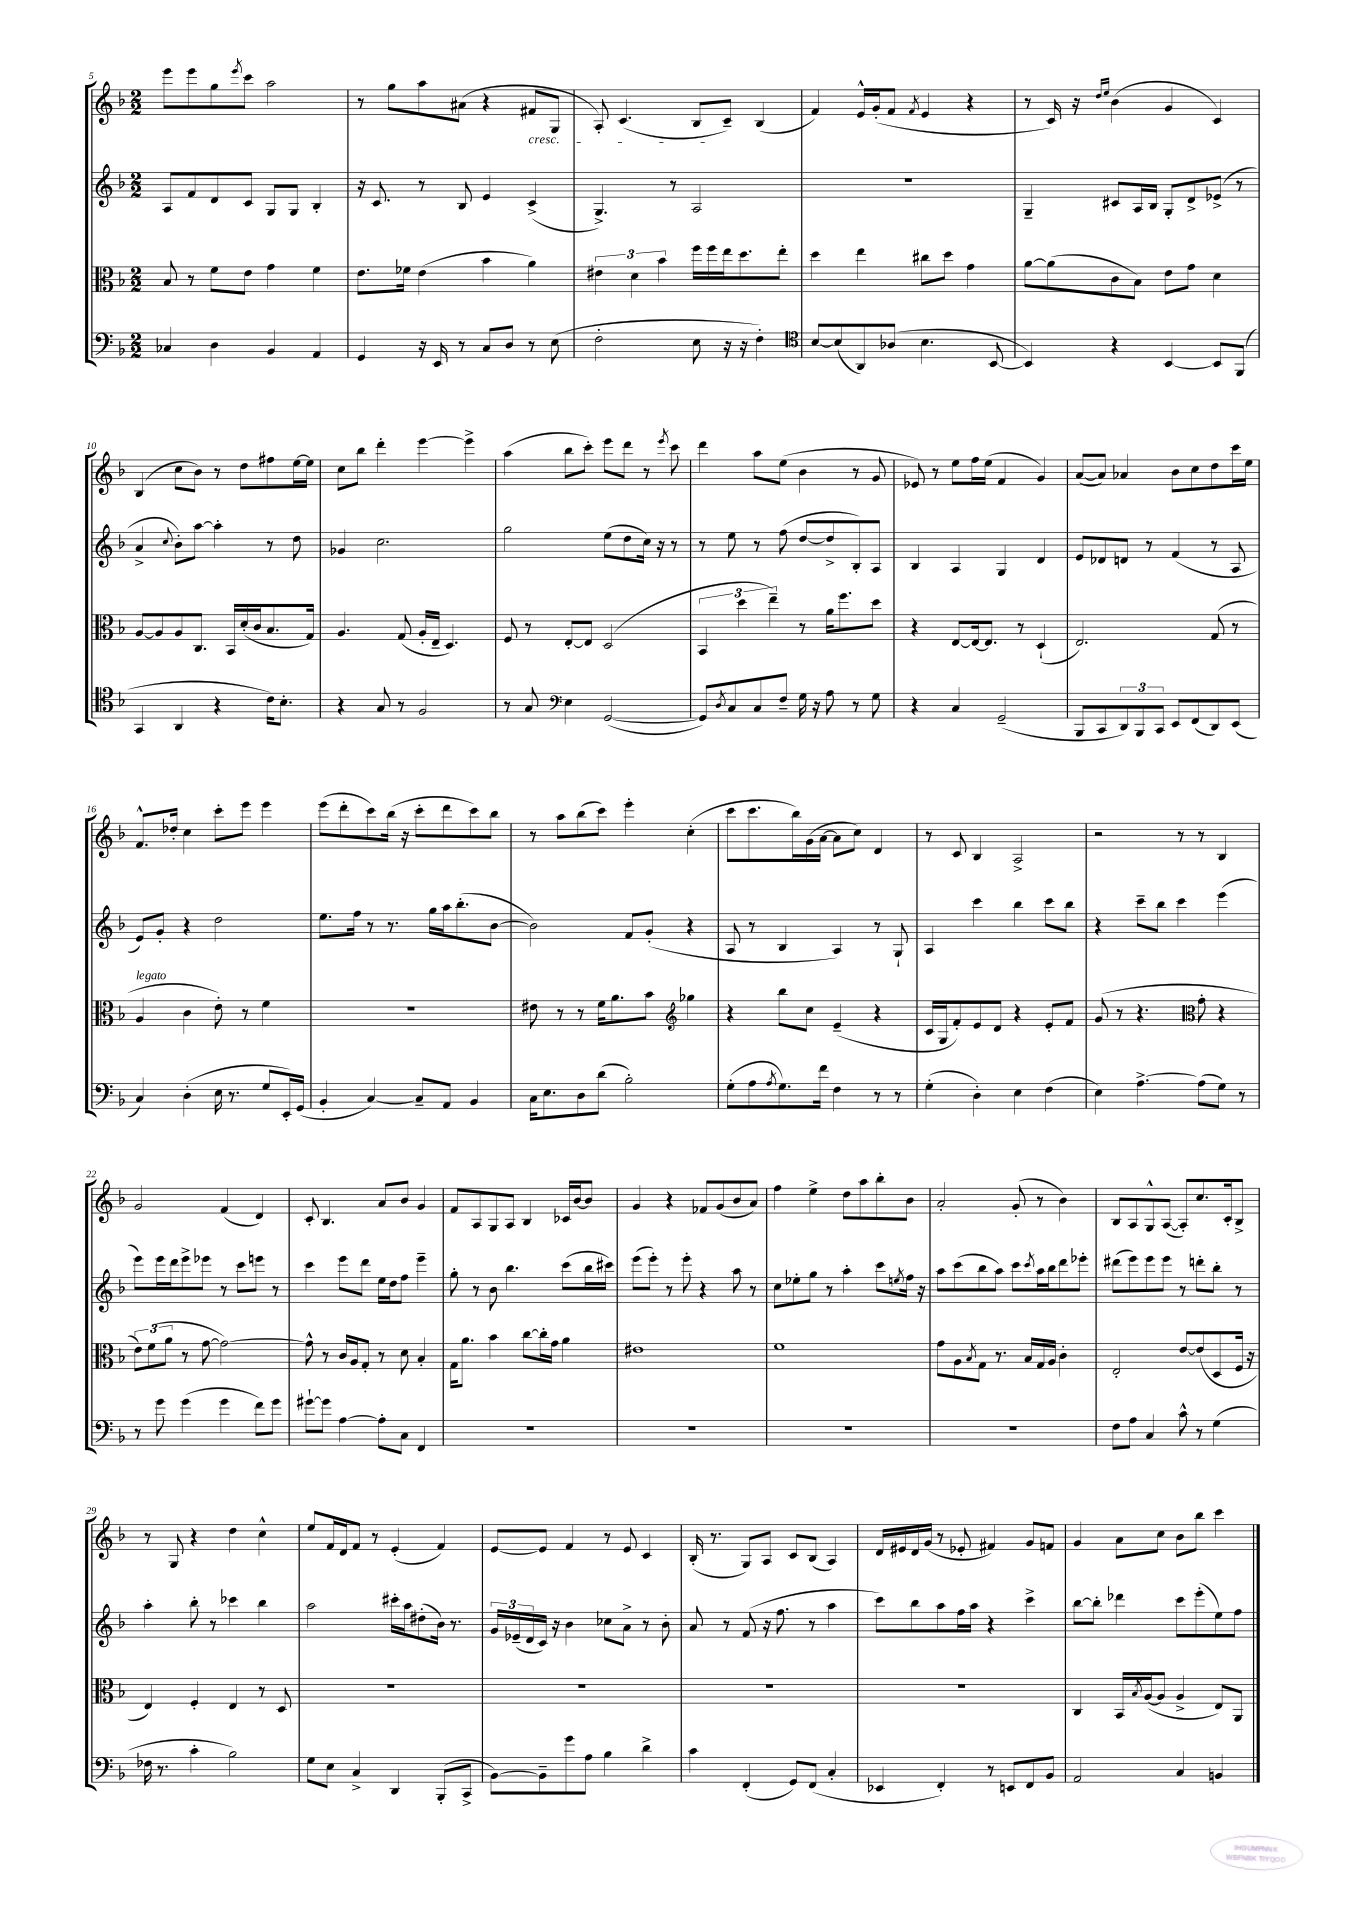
<<
\new StaffGroup <<
\new Staff = "s0" {
    \clef treble \key f \major \numericTimeSignature \time 2/2
    e'''8 e'''8 g''8 \acciaccatura { e'''8 } c'''8 a''2 |
    r8 g''8 a''8 ais'8( r4 fis'8\cresc g8 |
    a8-.) c'4.( bes8\! c'8--) bes4( |
    f'4) e'16-^ g'16-.( f'8 \acciaccatura { f'8 } e'4 r4 |
    r8 c'16) r16 \grace { d''16 e''16 } bes'4( g'4 c'4) |
    bes4( c''8 bes'8) r8 d''8 fis''8 e''16~ e''16 |
    c''8 bes''8 d'''4-. e'''4~ e'''4-> |
    a''4( bes''8 c'''8-.) e'''8 d'''8 r8 \acciaccatura { e'''8 } c'''8 |
    d'''4 a''8 e''8( bes'4 r8 g'8 |
    ees'8) r8 e''8 f''16 e''16( f'4 g'4) |
    a'8~( a'8) aes'4 bes'8 c''8 d''8 c'''16 e''16 |
    f'8.-^ des''16-. c''4 c'''8-. e'''8 e'''4 |
    e'''8( d'''8-. c'''8) bes''16( r16 c'''8-. d'''8 c'''8) bes''8 |
    r8 a''8 bes''8( c'''8) e'''4-. c''4-.( |
    c'''8 c'''8. bes''16) g'16( a'16~ a'8 c''8) d'4 |
    r8 c'8 bes4 a2-> |
    r2 r8 r8 bes4 |
    g'2 f'4( d'4) |
    c'8-. bes4. a'8 bes'8 g'4 |
    f'8 a8 g8 a8 bes4 ces'16 bes'16~ bes'8 |
    g'4 r4 fes'8 g'8( bes'8 a'8) |
    f''4 e''4-> d''8 a''8 bes''8-. bes'8 |
    a'2-. g'8-.( r8 bes'4) |
    bes8 a8 g8-^ a8~( a8-.) c''8. c'16-. bes8-> |
    r8 g8 r4 d''4 c''4-^ |
    e''8 f'16 d'16 f'8 r8 e'4-.( f'4) |
    e'8~ e'8 f'4 r8 e'8 c'4 |
    bes16-.( r8. g8) a8 c'8 bes8( a4) |
    d'16 eis'16 d'16 g'16( r8 ees'8-. fis'4) g'8 f'8 |
    g'4 a'8 c''8 bes'8 bes''8 c'''4 \bar "|." |
}
\new Staff = "s1" {
    \clef treble \key f \major \numericTimeSignature \time 2/2
    a8 f'8 d'8 c'8 g8 g8 bes4-. |
    r16 c'8. r8 bes8 e'4 c'4->( |
    g4.->) r8 a2 |
    R1 |
    g4-- cis'8 a16 bes16 g8-. d'8-> ees'8->( r8 |
    a'4-> \appoggiatura { c''8 } bes'8-.) a''8~ a''4-. r8 d''8 |
    ges'4 c''2. |
    g''2 e''8( d''8 c''16) r16 r8 |
    r8 e''8 r8 f''8( d''8~ d''8-> bes8-.) a8 |
    bes4 a4 g4 d'4 |
    e'8 des'8 d'8 r8 f'4( r8 a8 |
    e'8) g'8-. r4 d''2 |
    e''8. f''16 r8 r8. g''16 a''16 bes''8.-.( bes'8~ |
    bes'2) f'8 g'8-.( r4 |
    a8 r8 bes4 a4) r8 g8-! |
    a4 c'''4 bes''4 c'''8 bes''8 |
    r4 c'''8-- bes''8 c'''4 e'''4( |
    e'''8) e'''16 d'''16 e'''8-> ees'''8 r8 c'''8 e'''8 r8 |
    c'''4 e'''8 d'''8 e''16 d''16 f''8 e'''4-- |
    g''8-. r8 bes'8 bes''4. c'''8( bes''16 cis'''16) |
    e'''8( e'''8-.) r8 e'''8-. r4 a''8 r8 |
    c''8 ees''8-. g''8 r8 a''4-. c'''8 \acciaccatura { e''8 } f''16 r16 |
    a''8 c'''8( bes''8 a''8) c'''8 \acciaccatura { c'''8 } a''16 bes''16 d'''8 ees'''8-. |
    dis'''8( e'''8) e'''8 e'''8 r8 d'''8-. bes''8-. r8 |
    a''4-. bes''8-. r8 ces'''4 bes''4 |
    a''2 cis'''16-. a''16 dis''8-.( bes'16) r8. |
    \tuplet 3/2 { g'16 ees'16--( d'16 } c'16) r16 bes'4 ces''8 a'8-> r8 bes'8-. |
    a'8 r8 f'8( r16 f''8. r8 a''4 |
    c'''8) bes''8 a''8 f''16 a''16 r4 c'''4-> |
    bes''8~ bes''8-. des'''4 c'''8 e'''8-.( e''8) f''8 \bar "|." |
}
\new Staff = "s2" {
    \clef alto \key f \major \numericTimeSignature \time 2/2
    bes8 r8 f'8 e'8 g'4 f'4 |
    e'8. fes'16 e'4( bes'4 a'4) |
    \tuplet 3/2 { eis'4 d'4 bes'4 } f''16 f''16 e''16 d''8. e''8-. |
    d''4 e''4 cis''8 d''8 g'4 |
    a'8~ a'8( c'8 bes8) e'8 g'8 d'4 |
    a8~ a8 a8 c8. bes,16 d'16-.( c'16 bes8. g16) |
    a4. g8( a16-. e16-- d4.) |
    f8 r8 e8~-. e8 d2( |
    \tuplet 3/2 { bes,4 d''4 e''4--) } r8 a'16 f''8. d''8 |
    r4 e8~ e16~ e8. r8 d4-!( |
    e2.) g8( r8 |
    a4^\markup { \italic "legato" } c'4 e'8-.) r8 f'4 |
    r1 |
    eis'8 r8 r8 f'16 a'8. bes'8 \clef treble ges''4 |
    r4 bes''8 c''8 e'4--( r4 |
    c'16 g16 f'8-.) e'8 d'8 r4 e'8-. f'8 |
    g'8( r8 r4. \clef alto g'8-. r4 |
    \tuplet 3/2 { e'8) f'8( a'8 } r8 g'8~ g'2~) |
    g'8-^ r8 c'16 a16 g8-. r8 d'8 bes4-. |
    g16 a'8. bes'4 c''8~ c''16-. g'16 a'4 |
    eis'1 |
    f'1 |
    g'8 a8 \acciaccatura { bes8 } g8 r8. bes16 g16 a16 c'4-. |
    e2-. e'8~ e'8( d8 f16 r16 |
    e4) f4-. e4 r8 d8 |
    R1 |
    R1 |
    R1 |
    R1 |
    c4 bes,16 \acciaccatura { bes8 } a16~( a8 a4-> e8) a,8 \bar "|." |
}
\new Staff = "s3" {
    \clef bass \key f \major \numericTimeSignature \time 2/2
    ces4 d4 bes,4 a,4 |
    g,4 r16 e,16 r8 c8 d8 r8 e8( |
    f2-. e8 r16 r16 f4-.) |
    \clef tenor bes8~ bes8( a,8) aes8( bes4. bes,8~ |
    bes,4) r4 bes,4~ bes,8 f,8( |
    g,4 a,4 r4 c'16) bes8.-. |
    r4 g8 r8 f2 |
    r8 g8 \clef bass e4 g,2~( |
    g,8) \acciaccatura { d8 } c8 c8 f8-- g16 r16 a8 r8 g8 |
    r4 c4 g,2--( |
    bes,,8 c,8 \tuplet 3/2 { d,8) bes,,8 c,8 } e,8 f,8( d,8) e,8( |
    c4) d4-.( e16 r8. g8 e,16-.) g,16( |
    bes,4-. c4~) c8-- a,8 bes,4 |
    c16 e8. d8 d'8( bes2-.) |
    g8-.( a8 \acciaccatura { a8 } g8.) f'16 f4 r8 r8 |
    g4-.( d4-.) e4 f4( |
    e4) a4.~-> a8( g8) r8 |
    r8 g'8 g'4( g'4 f'8) g'8 |
    gis'8~-! gis'8 a4~ a8-. c8 f,4 |
    R1 |
    R1 |
    R1 |
    R1 |
    f8 a8 c4 c'8-^ r8 g4( |
    fes16 r8. c'4-. bes2) |
    g8 e8 c4-> d,4 bes,,8-.( c,8-> |
    bes,8~) bes,8-- g'8 a8 bes4 d'4-> |
    c'4 f,4-.( g,8) f,8( c4-. |
    ees,4 f,4-.) r8 e,8 f,8 bes,8 |
    a,2 c4 b,4 \bar "|." |
}
>>
>>
\layout { \context { \Score currentBarNumber = #5 } }
